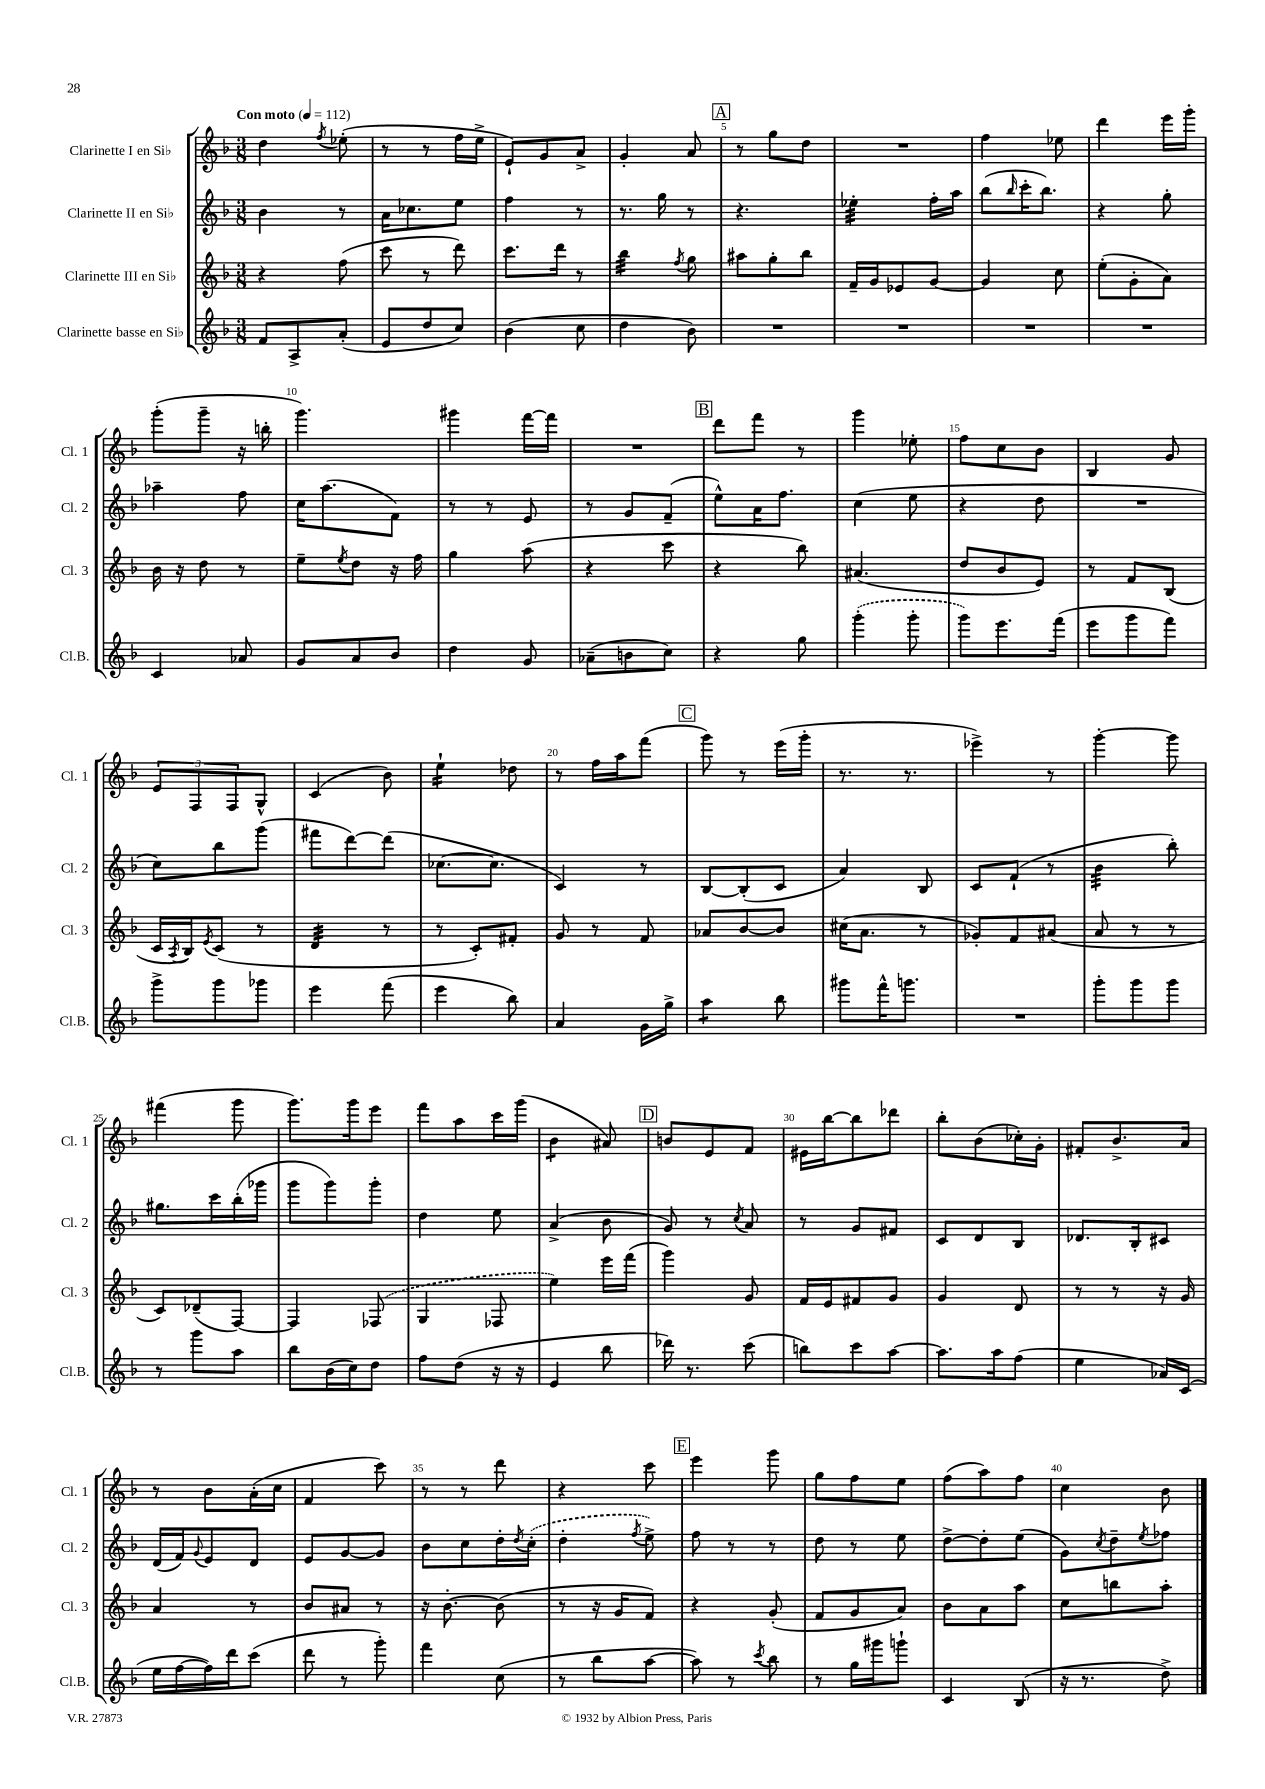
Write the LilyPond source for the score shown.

<<
\new StaffGroup <<
\new Staff = "s0" \with { instrumentName = "Clarinette I en Sib" shortInstrumentName = "Cl. 1" } {
    \clef treble \key f \major \numericTimeSignature \time 3/8 \tempo "Con moto" 4 = 112
    d''4 \acciaccatura { f''8 } ees''8-.( |
    r8 r8 f''16 e''16-> |
    e'8-!) g'8 a'8-> |
    g'4-. a'8 |
    \mark \markup { \box "A" } r8 g''8 d''8 |
    R4. |
    f''4 ees''8 |
    d'''4 e'''16 g'''16-. |
    g'''8-.( g'''8-- r16 b''16-. |
    g'''4.) |
    gis'''4 f'''16~ f'''16 |
    R4. |
    \mark \markup { \box "B" } d'''8 f'''8 r8 |
    g'''4 ees''8-. |
    f''8 c''8 bes'8 |
    bes4 g'8 |
    \tuplet 3/2 { e'8 f8 f8 } g8-^ |
    c'4( bes'8) |
    e''4:16-! des''8 |
    r8 f''16 a''16 f'''8( |
    \mark \markup { \box "C" } g'''8) r8 e'''16( g'''16-. |
    r8. r8. |
    ees'''4->) r8 |
    g'''4~-. g'''8 |
    fis'''4( g'''8 |
    g'''8.) g'''16 e'''8 |
    f'''8 a''8 c'''16 g'''16( |
    bes'4:8 ais'8) |
    \mark \markup { \box "D" } b'8 e'8 f'8 |
    eis'16 bes''16~ bes''8 des'''8 |
    bes''8-. bes'8( ces''16-.) g'16-. |
    fis'8-. bes'8.-> a'16 |
    r8 bes'8 a'16-.( c''16 |
    f'4 c'''8) |
    r8 r8 d'''8 |
    r4 c'''8 |
    \mark \markup { \box "E" } e'''4 g'''8 |
    g''8 f''8 e''8 |
    f''8( a''8) f''8 |
    c''4 bes'8 \bar "|." |
}
\new Staff = "s1" \with { instrumentName = "Clarinette II en Sib" shortInstrumentName = "Cl. 2" } {
    \clef treble \key f \major \numericTimeSignature \time 3/8
    bes'4 r8 |
    a'16 ces''8. e''8 |
    f''4 r8 |
    r8. g''16 r8 |
    \mark \markup { \box "A" } r4. |
    ees''4:32-. f''16-. a''16 |
    bes''8( \grace { bes''16 } c'''16-. bes''8.) |
    r4 g''8-. |
    aes''4-- f''8 |
    c''16 a''8.( f'8) |
    r8 r8 e'8 |
    r8 g'8 f'8--( |
    \mark \markup { \box "B" } e''8-^) a'16 f''8. |
    c''4( e''8 |
    r4 d''8 |
    R4. |
    c''8) bes''8 g'''8( |
    fis'''8 d'''8~) d'''8( |
    ces''8.~ ces''8. |
    c'4) r8 |
    \mark \markup { \box "C" } bes8~ bes8-.( c'8 |
    a'4) bes8 |
    c'8 f'8-!( r8 |
    bes'4:32 bes''8-.) |
    gis''8. c'''16 bes''16-.( ges'''16 |
    g'''8 g'''8) g'''8-. |
    d''4 e''8 |
    a'4->( bes'8 |
    \mark \markup { \box "D" } g'8) r8 \acciaccatura { c''8 } a'8 |
    r8 g'8 fis'8 |
    c'8 d'8 bes8 |
    des'8. bes16-. cis'8 |
    d'16( f'16) \appoggiatura { g'8 } e'8 d'8 |
    e'8 g'8~ g'8 |
    bes'8 c''8 d''16-. \acciaccatura { d''8 } \once \slurDashed c''16-.( |
    d''4-. \acciaccatura { f''8 } e''8->) |
    \mark \markup { \box "E" } f''8 r8 r8 |
    d''8 r8 e''8 |
    d''8~-> d''8-. e''8( |
    g'8) \acciaccatura { c''8 } d''8-- \acciaccatura { e''8 } fes''8 \bar "|." |
}
\new Staff = "s2" \with { instrumentName = "Clarinette III en Sib" shortInstrumentName = "Cl. 3" } {
    \clef treble \key f \major \numericTimeSignature \time 3/8
    r4 f''8( |
    c'''8 r8 d'''8) |
    c'''8. d'''16 r8 |
    bes''4:32 \acciaccatura { f''8 } g''8 |
    \mark \markup { \box "A" } ais''8 g''8-. bes''8 |
    f'16-- g'16 ees'8 g'8~ |
    g'4 c''8 |
    e''8-.( g'8-. a'8) |
    bes'16 r16 d''8 r8 |
    e''8-- \acciaccatura { e''8 } d''8 r16 f''16 |
    g''4 a''8( |
    r4 c'''8 |
    \mark \markup { \box "B" } r4 bes''8) |
    ais'4.( |
    d''8 bes'8 e'8) |
    r8 f'8 bes8( |
    c'16 \acciaccatura { a8 } bes16) \acciaccatura { e'8 } c'8( r8 |
    d'4:32 r8 |
    r8 c'8-.) fis'8-. |
    g'8 r8 f'8 |
    \mark \markup { \box "C" } aes'8 bes'8~ bes'8 |
    cis''16( a'8. r8 |
    ges'8-.) f'8 ais'8( |
    a'8 r8 r8 |
    c'8) des'8--( f8~) |
    f4 \once \slurDashed fes8( |
    g4 fes8 |
    e''4) e'''16 f'''16( |
    \mark \markup { \box "D" } g'''4) g'8 |
    f'16 e'16 fis'8 g'8 |
    g'4 d'8 |
    r8 r8 r16 g'16 |
    a'4 r8 |
    bes'8 ais'8 r8 |
    r16 bes'8.~-. bes'8( |
    r8 r16 g'16 f'8) |
    \mark \markup { \box "E" } r4 g'8-.( |
    f'8 g'8 a'8) |
    bes'8 a'8 a''8 |
    c''8 b''8 a''8-. \bar "|." |
}
\new Staff = "s3" \with { instrumentName = "Clarinette basse en Sib" shortInstrumentName = "Cl.B." } {
    \clef treble \key f \major \numericTimeSignature \time 3/8
    f'8 a8-> a'8-.( |
    e'8 d''8 c''8) |
    bes'4( c''8 |
    d''4 bes'8) |
    \mark \markup { \box "A" } R4. |
    R4. |
    R4. |
    R4. |
    c'4 aes'8 |
    g'8 a'8 bes'8 |
    d''4 g'8 |
    aes'8--( b'8 c''8) |
    \mark \markup { \box "B" } r4 g''8 |
    \once \slurDashed g'''4-.( g'''8-. |
    g'''8) e'''8. f'''16( |
    e'''8 g'''8 f'''8) |
    g'''8-> g'''8 ges'''8 |
    e'''4 f'''8( |
    e'''4 bes''8) |
    a'4 g'16 g''16-> |
    \mark \markup { \box "C" } a''4:8 bes''8 |
    gis'''8 f'''16-^ g'''8. |
    R4. |
    g'''8-. g'''8 g'''8 |
    r8 g'''8 a''8 |
    bes''8 bes'16( c''16) d''8 |
    f''8 d''8( r16 r16 |
    e'4 bes''8 |
    \mark \markup { \box "D" } des'''16) r8. c'''8( |
    b''8) c'''8 a''8~ |
    a''8. a''16 f''8( |
    e''4 aes'16) c'16( |
    e''16 f''16~ f''16) d'''16 c'''8( |
    d'''8 r8 g'''8-.) |
    f'''4 c''8( |
    r8 bes''8 a''8~ |
    \mark \markup { \box "E" } a''8) r8 \acciaccatura { c'''8 } bes''8 |
    r8 g''16 gis'''16 g'''8-! |
    c'4 bes8( |
    r16 r8. d''8->) \bar "|." |
}
>>
>>
\layout { \context { \Score \override BarNumber.break-visibility = ##(#f #t #t) barNumberVisibility = #(every-nth-bar-number-visible 5) } }
